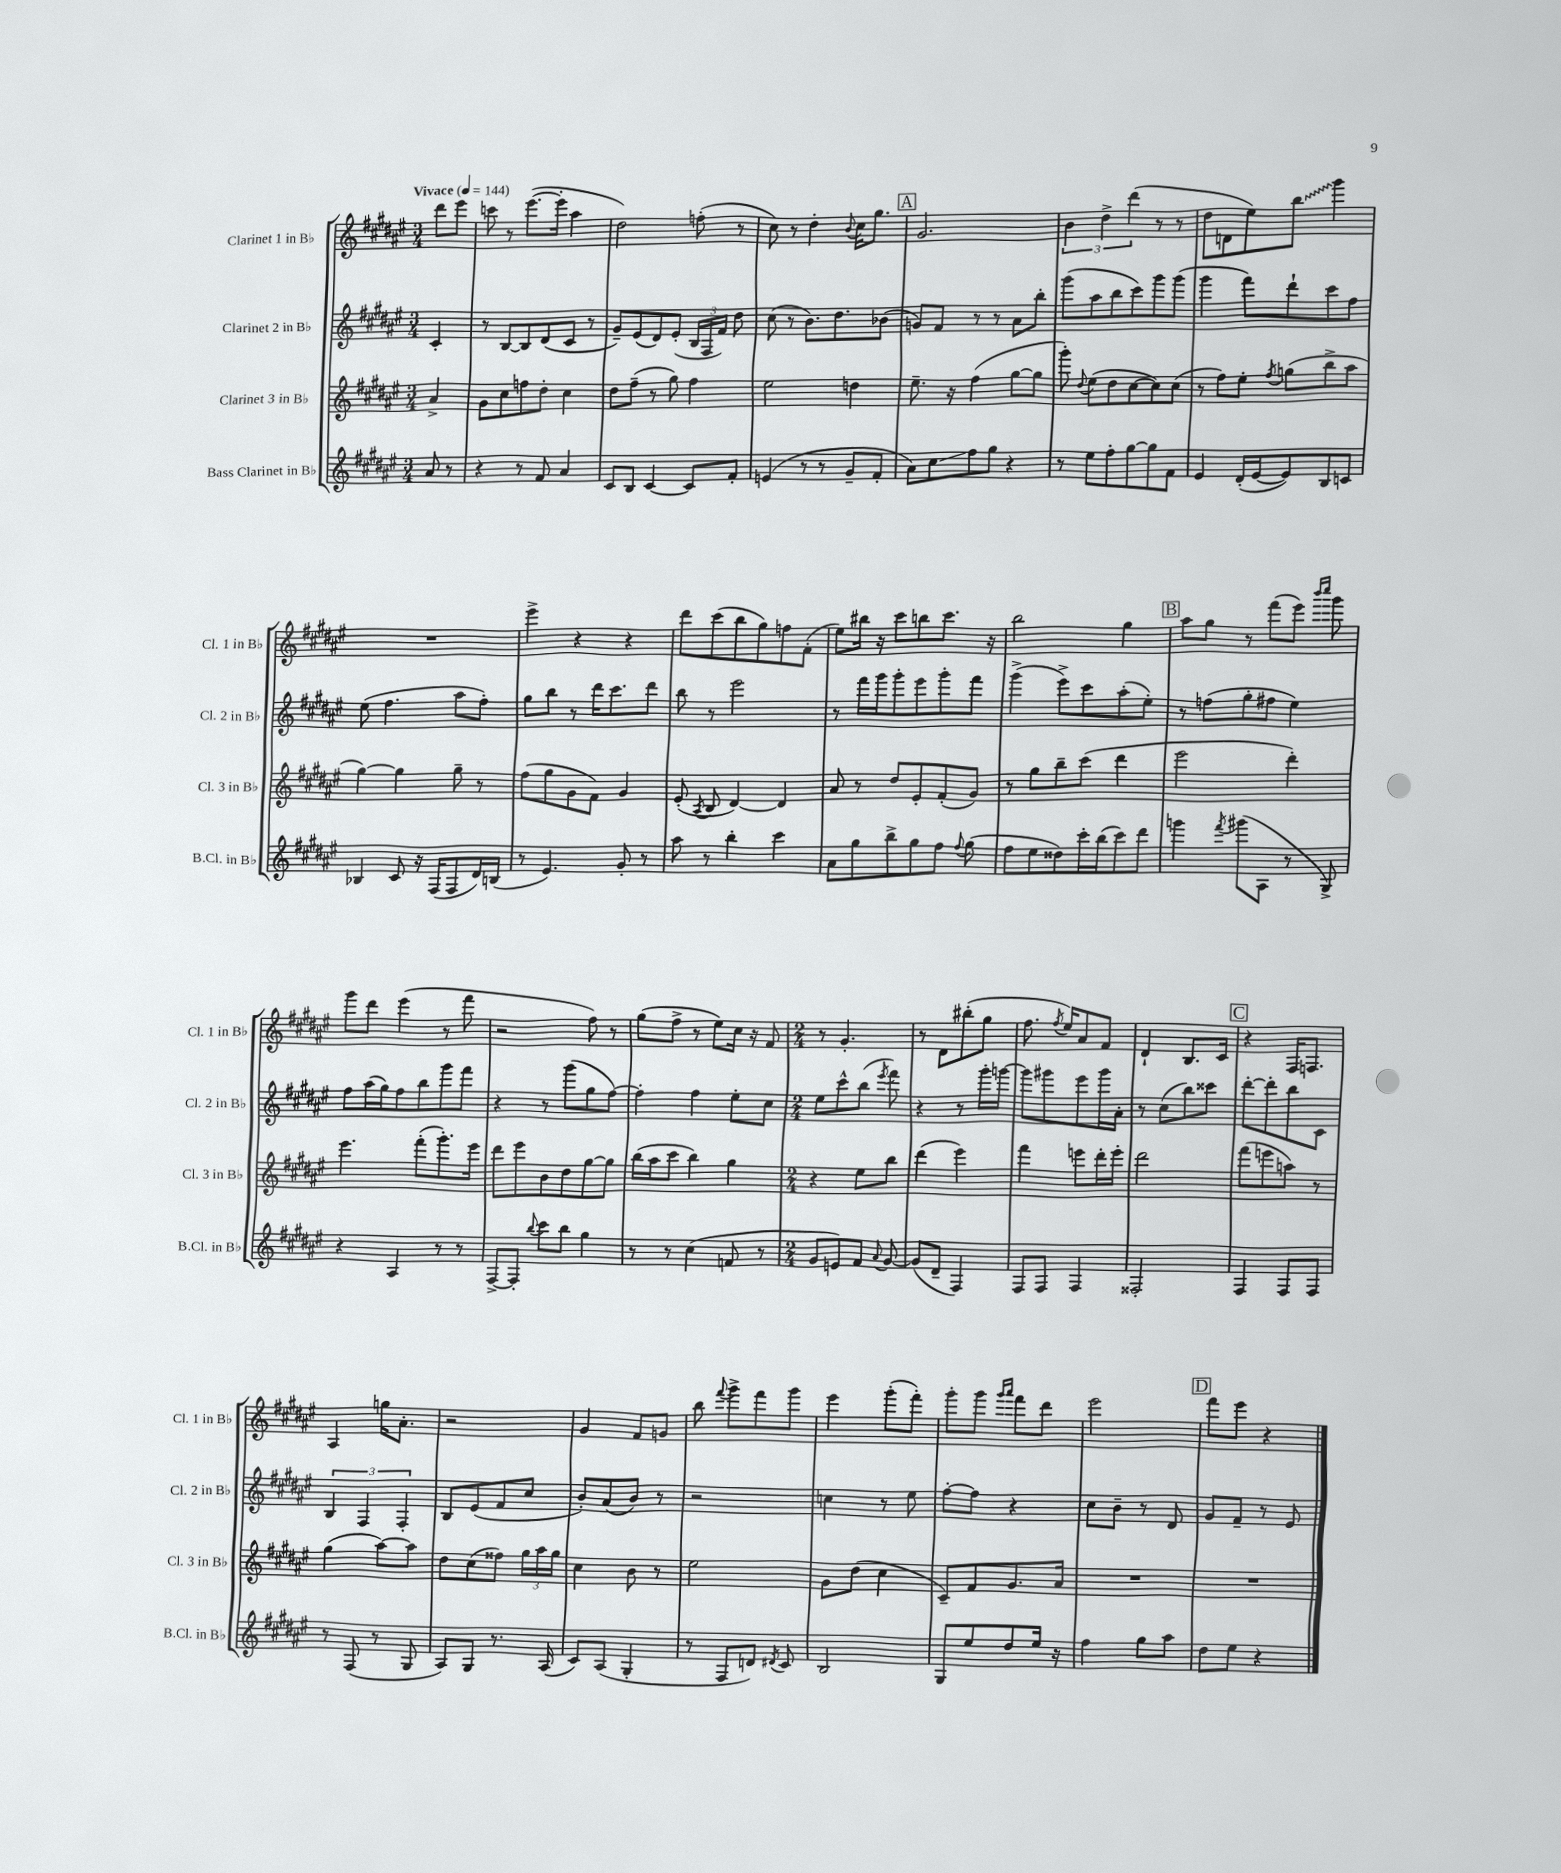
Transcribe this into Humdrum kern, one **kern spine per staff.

**kern	**kern	**kern	**kern
*staff4	*staff3	*staff2	*staff1
*clefG2	*clefG2	*clefG2	*clefG2
*k[f#c#g#d#a#e#]	*k[f#c#g#d#a#e#]	*k[f#c#g#d#a#e#]	*k[f#c#g#d#a#e#]
*M3/4	*M3/4	*M3/4	*M3/4
*MM144	*MM144	*MM144	*MM144
8a#	4a#^	4c#'	8ddd#
8r	.	.	8eee#
=	=	=	=
4r	8g#	8r	8ccc
.	8cc#	[8B	8r
8r	8ff	8B]	([8.eee#
8f#	8dd#'	(8d#	.
.	.	.	16eee#']
4a#	4cc#	8c#	4aa#
.	.	8r	.
=	=	=	=
8c#	8dd#	8g#~)	2dd#)
8B	(8ff#~	(8e#	.
[4c#	8r	8d#)	.
.	8gg#)	(8e#'	.
8c#]	4ff#	24B	(8ff'
.	.	24F#	.
.	.	24f#)	.
8f#'	.	8dd#	8r
=	=	=	=
(4e	2ee#	(8cc#	8cc#)
.	.	8r	8r
8r	.	8.b)	4dd#'
8r	.	.	.
.	.	8.dd#	.
.	.	.	8qqb
8g#~	4dd	.	16cc#
.	.	.	8.gg#
8f#'	.	(8b-	.
=	=	=	=
8a#)	8.ee#~	8g)	2.g#
8cc#	.	8f#	.
.	16r	.	.
8ff#	(4ff#	8r	.
8gg#	.	8r	.
4r	[8gg#	8a#	.
.	8gg#]	8bb'	.
=	=	=	=
8r	8ggg#')	(8ggg#	6b
.	8qqdd#	.	.
8ee#	(8ee#	8aa#	.
.	.	.	6dd#^
8ff#'	8dd#	8bb	.
.	.	.	(6ddd#
[8gg#	[8cc#	8ccc#)	.
8gg#]	8cc#])	8ggg#	8r
8f#	(8cc#	(8ggg#	8r
=	=	=	=
4e#	8r	4ggg#	8dd#
.	8ff#)	.	8d
(16d#'	8ee#'	8fff#)	8ee#)
[16e#	.	.	.
.	8qff#	.	.
8e#])	(8gg	8ddd#`	8bb
8B	8bb^	8ccc#	4ggg#
8c	8aa#	8ff#	.
=	=	=	=
4B-	[4gg#)	(8ee#	2.r
.	.	4.ff#	.
8c#	4gg#]	.	.
16r	.	.	.
(16F#	.	.	.
8F#	8gg#~	8aa#	.
16d#)	8r	8ff#')	.
(16B	.	.	.
=	=	=	=
8r	(8ff#	8gg#	4eee#^
4.e#)	8gg#	8bb	.
.	8g#	8r	4r
.	8f#)	16ddd#	.
.	.	8.ccc#	.
8g#'	4g#	.	4r
8r	.	8ddd#	.
=	=	=	=
8aa#	(8e#'	8bb	8ddd#
.	8qA#	.	.
8r	8B	8r	(8ccc#
4bb'	[4d#)	2eee#	8bb
.	.	.	8gg#)
4ccc#	4d#]	.	8ff
.	.	.	(8f#'
=	=	=	=
8a#	8a#	8r	8ee#)
8gg#	8r	16fff#	16bb#
.	.	16ggg#	16r
8bb^	8dd#	8ggg#'	8ccc#
8gg#	8e#'	8eee#	8bb
8ff#	(8f#'	8ggg#'	8.ccc#
8qqff#	.	.	.
(8gg#	8g#)	8fff#	.
.	.	.	16r
=	=	=	=
8ff#	8r	(4ggg#^	2bb
8ee#	8gg#	.	.
8dd##)	8bb~	8eee#^)	.
16ccc#'	(8ccc#	8ccc#	.
(16bb	.	.	.
8ccc#)	4ddd#	(8aa#'	4gg#
8ddd#	.	8ee#')	.
=	=	=	=
4ggg	2eee#	8r	8aa#
.	.	(8ff	8gg#
8qfff#	.	.	.
(8ggg#	.	8gg#'	8r
8A#	.	8ff#	(8fff#
8r	4ddd#')	4ee#)	8eee#)
.	.	.	16qqbbb
.	.	.	16qqcccc#
8G#^)	.	.	8ggg#
=	=	=	=
4r	4.eee#	8ff#	8ggg#
.	.	(16aa#	8ddd#
.	.	16gg#)	.
4A#	.	8ff#	(4eee#
.	(8fff#'	8bb	.
8r	8.ggg#')	8ggg#	8r
8r	.	8fff#	8fff#
.	16eee#	.	.
=	=	=	=
[8F#^	8ddd#	4r	2r
8F#']	8eee#	.	.
8qqbb	.	.	.
8ccc#	8b	8r	.
8bb	8dd#	(8ggg#	.
4gg#	[8gg#	8gg#	8ff#)
.	8gg#]	[8ff#)	8r
=	=	=	=
8r	(16bb	4ff#']	(8gg#
.	16aa#	.	.
8r	8ccc#	.	8ff#^
(4cc#	4bb)	4ff#	8r
.	.	.	8ee#)
8f	4gg#	8ee#'	16cc#
.	.	.	16r
8r	.	8cc#	8f#
=	=	=	=
*M2/4	*M2/4	*M2/4	*M2/4
8g#	4r	8ee#	8r
8e)	.	8ccc#^^	4.g#'
8f#	8ee#	(8bb	.
8qqa#	.	8qeee#	.
[8g#	8bb	8fff#)	.
=	=	=	=
(8g#]	(4ddd#	4r	8r
8d#~	.	.	8d#
4F#)	4eee#)	8r	(8bb#'
.	.	16ggg#'	8gg#
.	.	[16ggg	.
=	=	=	=
8F#	4fff#	8ggg]	8.ff#
8F#	.	8ggg#	.
.	.	.	8qff#
.	.	.	16ee#)
4F#	8eee	8eee#	8a#
.	16ddd#'	16ggg#	8f#
.	16eee'	16a#'	.
=	=	=	=
2F##'	2ddd#	8r	4d#`
.	.	(8cc#	.
.	.	8bb)	8.B
.	.	8ccc##	.
.	.	.	16c#
=	=	=	=
4F#	(8fff#	[8ddd#'	4r
.	8eee	8ddd#']	.
8F#	8aa)	8bb	16F#
.	.	.	8.F
8F#	8r	8c#	.
=	=	=	=
8r	(4gg#	6B	4A#
(8F#	.	.	.
.	.	6F#	.
8r	[8aa#)	.	16gg
.	.	.	8.a#'
.	.	6F#'	.
8G#	8aa#]	.	.
=	=	=	=
8A#)	8dd#	8B	2r
8G#	(8cc#	(8e#	.
8.r	8ff##)	8f#	.
.	24gg#	8cc#	.
.	24aa#	.	.
(16A#	.	.	.
.	24gg#	.	.
=	=	=	=
8c#)	4cc#	8b')	4g#
(8A#	.	(8a#	.
4G#'	8b	8b)	8f#
.	8r	8r	8g
=	=	=	=
8r	2ee#	2r	8bb
.	.	.	8qqfff#
8F#	.	.	8ggg#^
8d)	.	.	8fff#
8qd#	.	.	.
8c#	.	.	8ggg#
=	=	=	=
2B	8g#	4cc	4eee#
.	(8dd#	.	.
.	4cc#	8r	(8ggg#'
.	.	8ee#	8fff#')
=	=	=	=
8G#	8c#~)	[8ff#'	8ggg#'
8ee#	8f#	8ff#]	8ggg#
.	.	.	16qqggg#
.	.	.	16qqaaa#
8dd#	8.g#	4r	8fff#
16ee#	.	.	8ddd#
16r	16a#	.	.
=	=	=	=
4ff#	2r	8cc#	2eee#
.	.	8b~	.
8gg#	.	8r	.
8aa#	.	8d#	.
=	=	=	=
8dd#	2r	8g#	8fff#
8ee#	.	8f#~	8eee#
4r	.	8r	4r
.	.	8e#	.
==	==	==	==
*-	*-	*-	*-
